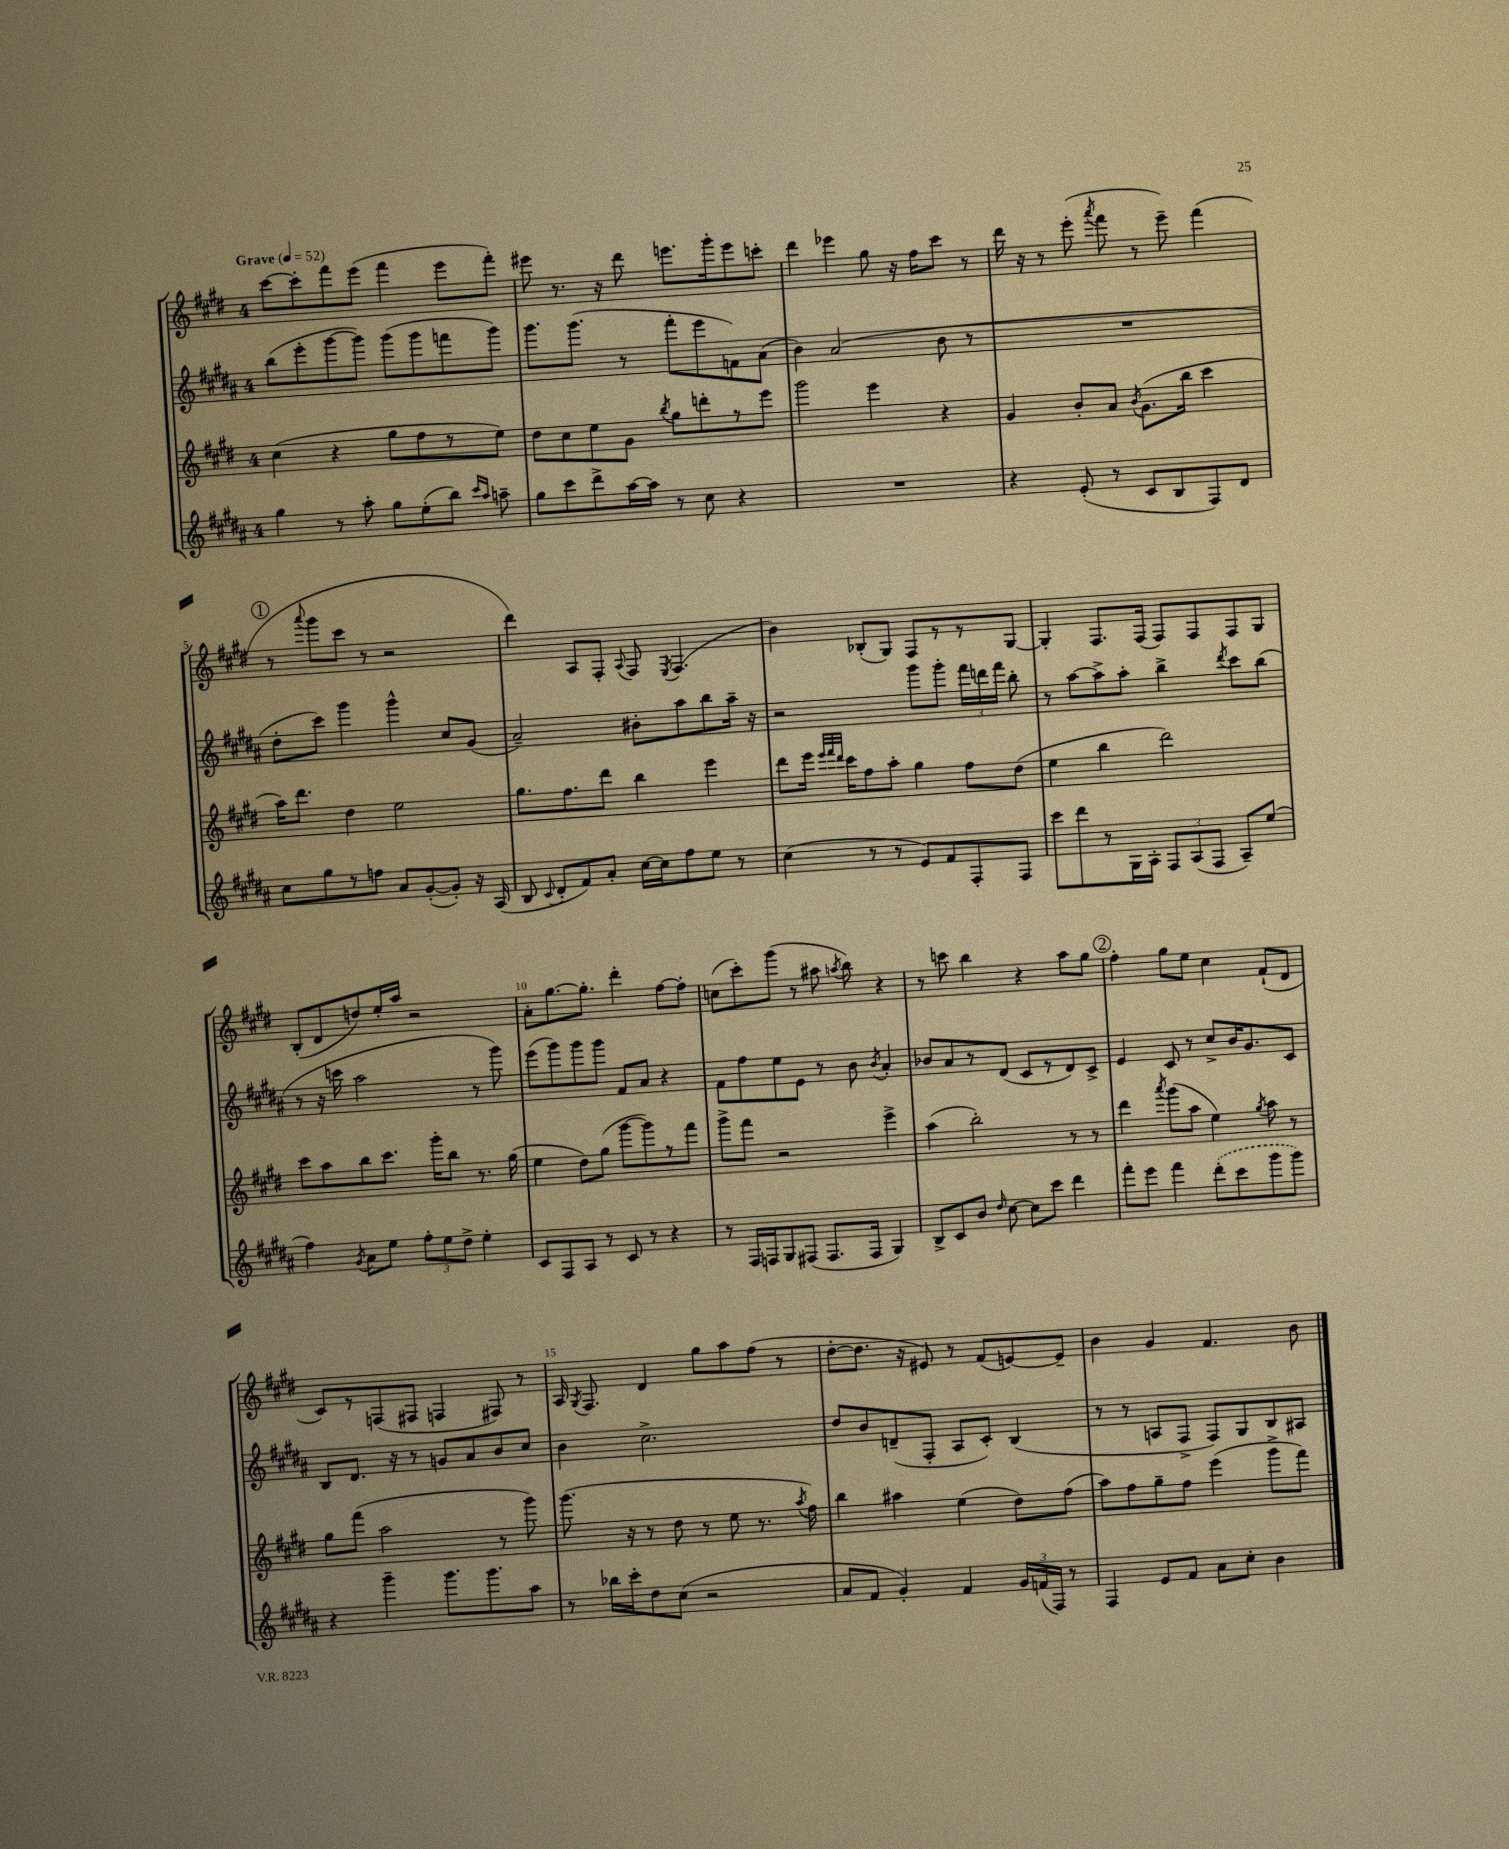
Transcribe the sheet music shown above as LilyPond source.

<<
\new StaffGroup <<
\new Staff = "s0" {
    \clef treble \key e \major \once \override Staff.TimeSignature.style = #'single-digit \time 4/4 \tempo "Grave" 4 = 52
    \autoBeamOff cis'''8[~ cis'''8-. fis'''8 e'''8]( fis'''4 e'''8[ fis'''8]-.) |
    eis'''8 r8. r16 dis'''8 e'''8.[ gis'''16-. e'''8 c'''8]-. |
    dis'''4 ees'''4 gis''8 r16 fis''16[ cis'''8] r8 |
    dis'''16 r16 r8 e'''8-.( \acciaccatura { a'''8 } fis'''8 r8 e'''8--) fis'''4( |
    \mark \markup { \circle "1" } r8 \appoggiatura { a'''8 } gis'''8[ cis'''8] r8 r2 |
    dis'''4) a8[ fis8]-. \appoggiatura { a8 } fis8 \acciaccatura { e8 } fis4.( |
    b'4) bes8[-.( gis8]) fis8[ r8 r8 gis8]~ |
    gis4-. fis8.[ fis16]( fis8[) fis8 fis8 gis8] |
    b8[-.( dis'8 d''8) e''16-. a''16] r2 |
    a'8[-. gis''8.~ gis''8.]-. dis'''4-. fis''8[~ fis''8]-. |
    c''8[( cis'''8-.) gis'''8]( r8 ais''8 \acciaccatura { a''8 } b''8) r4 |
    r8 c'''8 b''4 r4 a''8[ gis''8] |
    \mark \markup { \circle "2" } fis''4-. gis''8[ e''8] cis''4 fis'8[-!( dis'8] |
    cis'8[) r8 f8( fis8] f4 fis8) r8 |
    a16 \acciaccatura { gis8 } fis8. dis'4 gis''8[ a''8 fis''8]( r8 |
    dis''8[~-. dis''8.] r16 eis'8) r8 fis'8[( e'8~) e'8]-- |
    b'4 gis'4 fis'4. b'8 \bar "|." |
}
\new Staff = "s1" {
    \clef treble \key b \major \once \override Staff.TimeSignature.style = #'single-digit \time 4/4
    \autoBeamOff b''8[( e'''8-. gis'''8~ gis'''8]) gis'''8[( gis'''8 f'''8 gis'''8]) |
    gis'''8.[ gis'''8.]( r8 fis'''8[-. e'''8 f'8) ais'8]( |
    b'4) ais'2( b'8 r8 |
    R1 |
    \mark \markup { \circle "1" } dis''8[-. cis'''8]) gis'''4 gis'''4-^ cis''8[ gis'8]( |
    ais'2--) bis'8[-. ais''8 b''8 ais''16]-- r16 |
    r2 gis'''8[ gis'''8]-. \tuplet 3/2 { fis'''16[ d'''16 fis'''16] } b''8-. |
    r8 ais''8[~ ais''8-> ais''8]-. b''4-> \acciaccatura { dis'''8 } cis'''8[ b''8]( |
    r8 r16 c'''16 ais''2 r8 gis'''8) |
    e'''8[( gis'''8) gis'''8 gis'''8] fis'8[ ais'8] r4 |
    fis'8[ fis''8 e''8 e'8] r8 b'8 \acciaccatura { b'8 } ais'4-. |
    bes'8[ ais'8 r8 dis'8]( cis'8[ r8 dis'8) cis'8]-> |
    \mark \markup { \circle "2" } e'4 cis'8 r8 cis''8[-> b'16 gis'8. cis'8] |
    b8[ dis'8.] r16 r8 g'8[ ais'8 b'8 cis''8] |
    b'4 cis''2.-> |
    dis''8[ b'8 d'8--( fis8]-. ais8[ cis'8]-.) b4( |
    r8 r8 a8[ fis8]-> fis8[) gis8 b8 ais8] \bar "|." |
}
\new Staff = "s2" {
    \clef treble \key e \major \once \override Staff.TimeSignature.style = #'single-digit \time 4/4
    \autoBeamOff cis''4( r4 gis''8[ fis''8 r8 e''8]) |
    dis''8[ cis''8 e''8 gis'8] \acciaccatura { b''8 } gis''8[ d'''8-. r8 e'''8] |
    gis'''2 e'''4 r4 |
    gis'4 b'8[-. a'8] \acciaccatura { b'8 } gis'8.[( b''16] cis'''4 |
    \mark \markup { \circle "1" } a''16[) dis'''8.] dis''4 e''2 |
    gis''8.[ fis''8. dis'''8] b''4 e'''4 |
    dis'''8[ e'''16] \grace { e'''32[ fis'''32 dis'''32] } cis'''16[ fis''8 a''8]-. gis''4 fis''8[ dis''8]( |
    e''4 b''4 dis'''2) |
    cis'''8[ a''8 b''8 cis'''8.] gis'''16[-. b''8] r8. gis''16( |
    e''4 dis''8[) gis''8]( gis'''8[~ gis'''8) r8 fis'''8] |
    gis'''8[-> fis'''8] r2 e'''4-> |
    a''4( b''2-.) r8 r8 |
    \mark \markup { \circle "2" } dis'''4 \acciaccatura { a'''8 } gis'''8[( a''8] e''4) \acciaccatura { gis''8 } a''8 r8 |
    gis''8[ fis'''8]( a''2 r8 gis'''8) |
    gis'''8.( r16 r8 dis''8 r8 e''8 r8. \acciaccatura { a''8 } fis''16) |
    b''4 ais''4 e''4( dis''8[) fis''8]( |
    a''8[) fis''8 gis''8-- fis''8] e'''4( gis'''8[-> fis'''8]) \bar "|." |
}
\new Staff = "s3" {
    \clef treble \key b \major \once \override Staff.TimeSignature.style = #'single-digit \time 4/4
    \autoBeamOff gis''4 r8 ais''8-. gis''8[ e''8-.( b''8]) \grace { cis'''16[ ais''16] } a''8-- |
    gis''8[ cis'''8 dis'''8-> ais''16~ ais''16] r8 cis''8 r4 |
    R1 |
    r4 e'8-.( r8 cis'8[ b8 fis8) dis'8] |
    \mark \markup { \circle "1" } cis''8[ gis''8 r8 f''8] ais'8[ gis'8~-.( gis'8]-.) r16 ais16( |
    b8 \appoggiatura { cis'8 } dis'8[-. fis'8) ais'8]-. cis''16[~ cis''16 fis''8 e''8] r8 |
    cis''4( r8 r8 e'8[) fis'8 fis8-. fis8] |
    cis'''8[ dis'''8 r8 gis16 ais16]-. \tuplet 3/2 { fis8[ ais8( fis8] } ais8[--) e''8]( |
    fis''4) \acciaccatura { gis'8 } ais'8[ e''8] \tuplet 3/2 { fis''8[-. e''8 dis''8]-> } e''4-. |
    cis'8[ fis8 ais8] r8 cis'8 r8 r4 |
    r8 fis16[ f16 gis8 fis8]( fis8.[ fis16] gis4) |
    b8[-> cis'8 b'8] \grace { dis''16 } cis''8~ cis''8[ cis'''8] dis'''4 |
    \mark \markup { \circle "2" } fis'''8[-. e'''8] fis'''4 \once \slurDashed dis'''8[-.( cis'''8 gis'''8 gis'''8]) |
    r4 gis'''4-- gis'''8.[ gis'''8. ais''8] |
    r8 bes''16[ cis'''16-. dis''8 cis''8]( r2 |
    ais'8[ fis'8] gis'4-.) fis'4 \tuplet 3/2 { gis'16[ f'16( fis16]) } r8 |
    fis4 e'8[ fis'8] ais'8[ cis''8]-. b'4 \bar "|." |
}
>>
>>
\layout { \context { \Score \override BarNumber.break-visibility = ##(#f #t #t) barNumberVisibility = #(every-nth-bar-number-visible 5) } }
